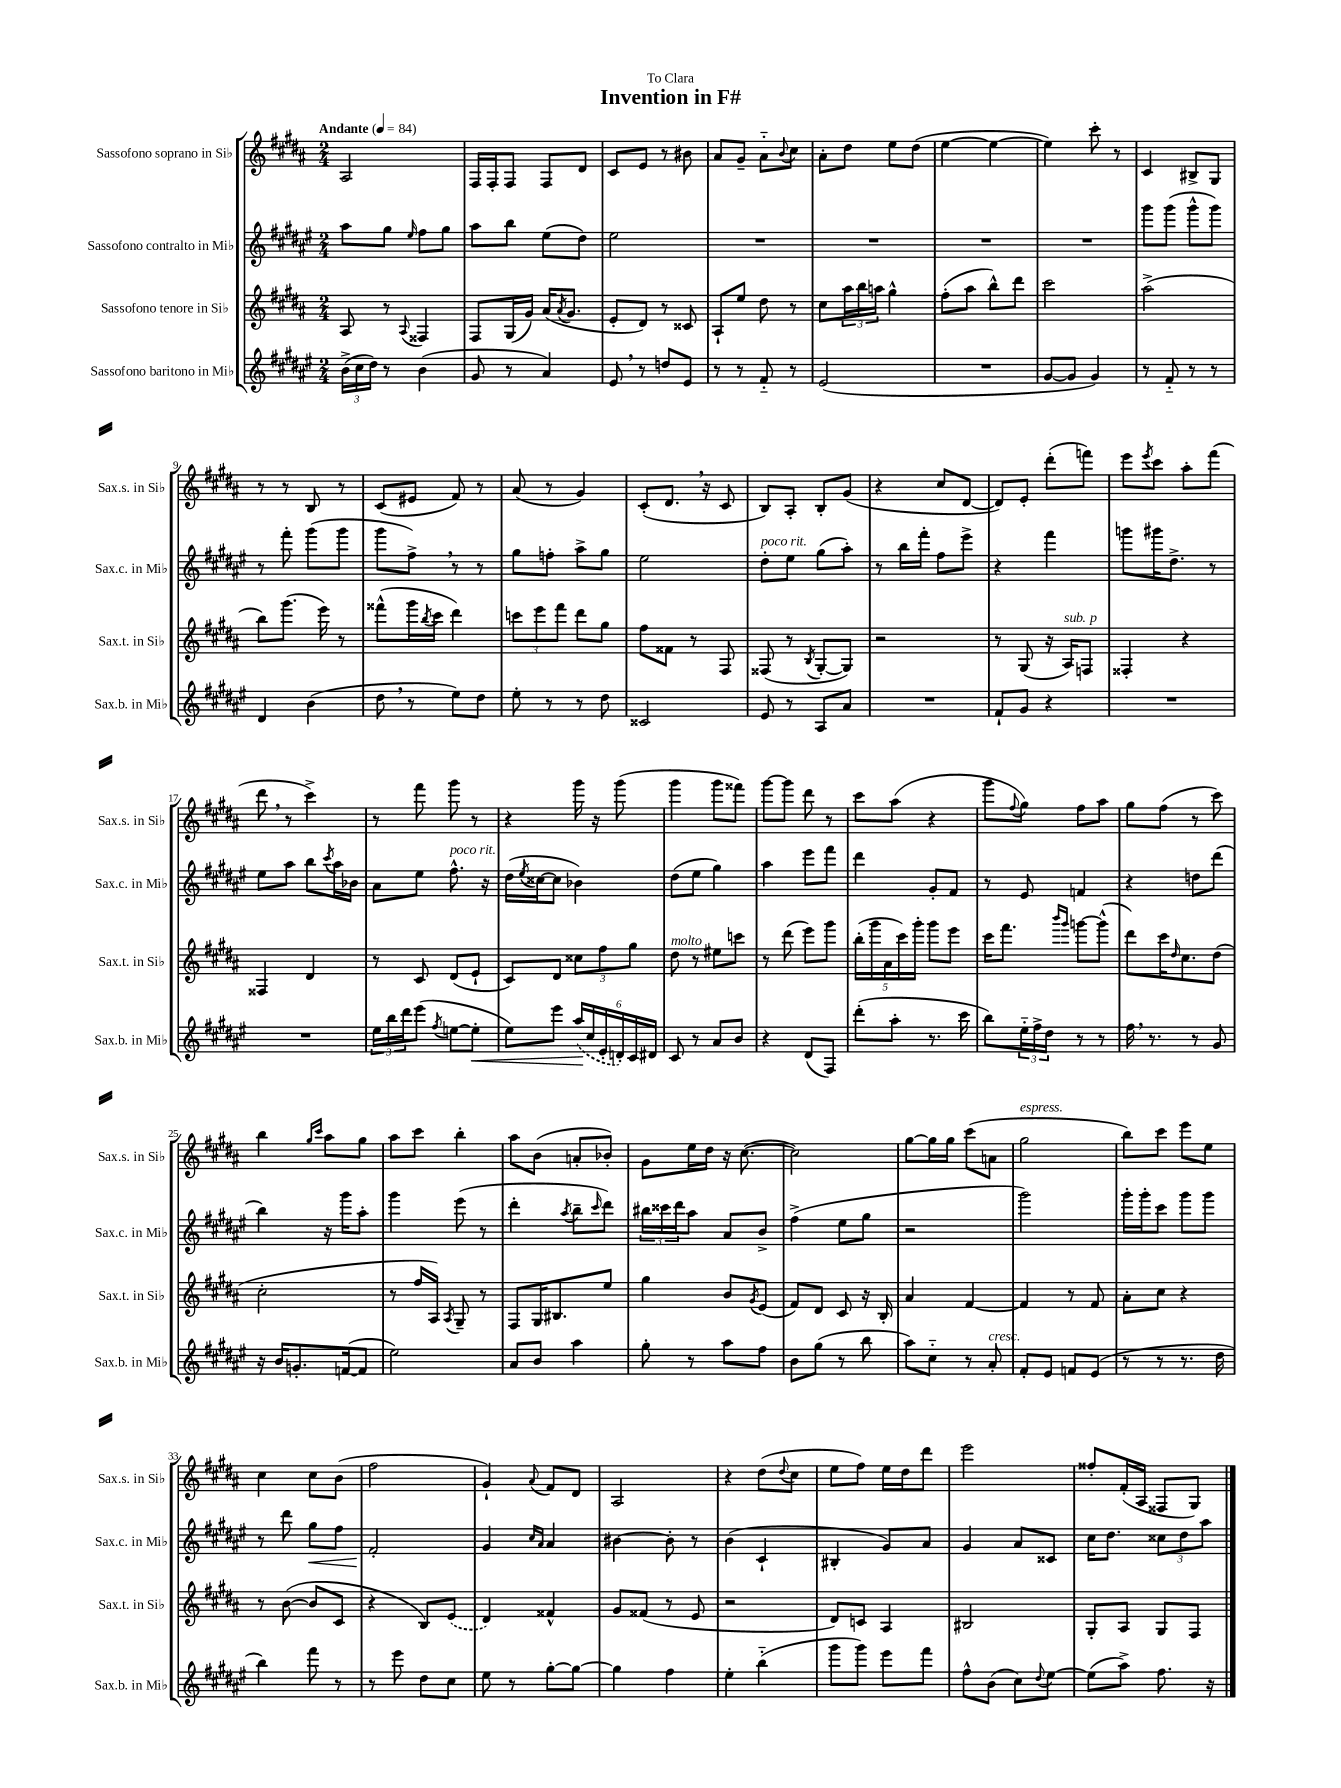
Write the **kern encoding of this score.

**kern	**kern	**kern	**kern
*staff4	*staff3	*staff2	*staff1
*clefG2	*clefG2	*clefG2	*clefG2
*k[f#c#g#d#a#e#]	*k[f#c#g#d#a#]	*k[f#c#g#d#a#e#]	*k[f#c#g#d#a#]
*M2/4	*M2/4	*M2/4	*M2/4
*MM84	*MM84	*MM84	*MM84
(24b^	8A#	8aa#	2A#
24cc#	.	.	.
24dd#)	.	.	.
8r	8r	8gg#	.
.	8qqA#	16qqee#	.
(4b	4F##	8ff#	.
.	.	8gg#	.
=	=	=	=
8g#	8F#	8aa#	16F#
.	.	.	16F#'
8r	(16G#	8bb	8F#
.	16g#)	.	.
4a#)	(16a#	(8ee#	8F#
.	8qa#	.	.
.	8.g#	.	.
.	.	8dd#)	8d#
=	=	=	=
8e#	8e'	2ee#	8c#
8r	8d#)	.	8e
8dd	8r	.	8r
8e#	8c##	.	8b#
=	=	=	=
8r	8A#`	2r	8a#
8r	8ee	.	8g#~
8f#'~	8dd#	.	8a#'~
.	.	.	8qqb
8r	8r	.	8cc#
=	=	=	=
(2e#	8cc#	2r	8a#'
.	24aa#	.	8dd#
.	24bb	.	.
.	24aa	.	.
.	4gg#^^	.	8ee
.	.	.	(8dd#
=	=	=	=
2r	(8ff#'	2r	[4ee
.	8aa#	.	.
.	8bb^^)	.	4ee_
.	8ddd#	.	.
=	=	=	=
[8g#	2ccc#	2r	4ee])
8g#]	.	.	.
4g#)	.	.	8ccc#'
.	.	.	8r
=	=	=	=
8r	(2aa#^	8ggg#	4c#
8f#'~	.	(8ggg#	.
8r	.	8ggg#^^	8B#^
8r	.	8ggg#)	8G#
=	=	=	=
4d#	8bb)	8r	8r
.	(8.ggg#	8fff#'	8r
(4b	.	(8ggg#	8B
.	16eee)	.	.
.	8r	8ggg#	8r
=	=	=	=
8dd#	(8fff##^^	8ggg#	(8c#
8r	16ggg#	8ff#^)	8e#
.	8qbb	.	.
.	16ccc#	.	.
8ee#)	4ddd#)	8r	8f#)
8dd#	.	8r	8r
=	=	=	=
8ee#'	12ccc	8gg#	(8a#
.	12eee	.	.
8r	.	8ff'	8r
.	12fff#	.	.
8r	8ddd#	8aa#^	4g#)
8dd#	8gg#	8gg#	.
=	=	=	=
2c##	8ff#	2ee#	(8c#'
.	8f##	.	8.d#
.	8r	.	.
.	.	.	16r
.	8F#	.	8c#
=	=	=	=
8e#	(8F##	8dd#'	8B)
8r	8r	8ee#	8A#'
.	8qB	.	.
8A#	[8G#'	(8gg#	8B'
8a#	8G#])	8aa#')	(8g#
=	=	=	=
2r	2r	8r	4r
.	.	16bb	.
.	.	16fff#'	.
.	.	8ff#	8cc#
.	.	8eee#^	[8d#
=	=	=	=
8f#`	8r	4r	8d#])
8g#	(8G#	.	8e'
4r	16r	4fff#	(8ddd#'
.	16A#)	.	.
.	8F	.	8fff)
=	=	=	=
2r	4F##'	8ggg	8eee
.	.	.	8qeee
.	.	16ggg#	8ccc#
.	.	8.dd#^	.
.	4r	.	8aa#'
.	.	8r	(8fff#
=	=	=	=
2r	4F##	8ee#	8ddd#
.	.	8aa#	8r
.	4d#	8bb	4ccc#^)
.	.	8qccc#	.
.	.	16aa#	.
.	.	16b-	.
=	=	=	=
24ee#	8r	8a#	8r
24bb	.	.	.
24ddd#	.	.	.
(8eee#	8c#	8ee#	8fff#
8qff#	.	.	.
[8ee	(8d#	8.ff#^^	8ggg#
8ee']	8e`	.	8r
.	.	16r	.
=	=	=	=
8ee#)	8c#)	(16dd#	4r
.	.	8qee#	.
.	.	[16cc##	.
8eee#	8d#	8cc##]	.
(24aa#	12cc##	4b-)	16ggg#
24cc#	.	.	.
.	.	.	16r
24e#'	12ff#	.	.
24d')	.	.	(8ggg#
24c#	12gg#	.	.
24d#	.	.	.
=	=	=	=
8c#	8dd#	(8dd#	4ggg#
8r	8r	8ee#	.
8a#	8ee#	4gg#)	8ggg#
8b	8ccc	.	8fff##)
=	=	=	=
4r	8r	4aa#	[8ggg#
.	(8ddd#	.	8ggg#]
(8d#	8eee)	8eee#	8ddd#
8F#)	8ggg#	8fff#	8r
=	=	=	=
(8ddd#'	(20bb'	4ddd#	8ccc#
.	20ggg#	.	.
.	20a#	.	.
8aa#'	.	.	(8aa#
.	20ccc#)	.	.
.	20ggg#'	.	.
8.r	8ggg#	8g#'	4r
.	8eee	8f#	.
16ccc#	.	.	.
=	=	=	=
8bb)	16ccc#	8r	8ggg#
.	8.fff#	.	.
.	.	.	8qqff#
24ee#'~	.	8e#	8gg#)
24ff#^	.	.	.
24dd#	.	.	.
.	16qqbbb	.	.
.	16qqggg#	.	.
8r	[8ggg	4f	8ff#
8r	(8ggg^^]	.	8aa#
=	=	=	=
16ff#	8ddd#)	4r	8gg#
8.r	.	.	.
.	16ccc#	.	(8ff#
.	16qqdd#	.	.
.	8.cc#	.	.
8r	.	8dd	8r
8g#	(8dd#	(8ddd#	8ccc#)
=	=	=	=
16r	2cc#'	4bb)	4bb
16b	.	.	.
8.g'	.	.	.
.	.	.	16qqgg#
.	.	.	16qqccc#
.	.	16r	8aa#
([16f	.	16ggg#	.
8f]	.	8aa#'	8gg#
=	=	=	=
2ee#)	8r	4ggg#	8aa#
.	16ff#	.	8ccc#
.	16A#)	.	.
.	8qA#	.	.
.	8G#~	(8eee#	4bb'
.	8r	8r	.
=	=	=	=
8a#	8F#	4ddd#'	8aa#
8b	16G#	.	(8b
.	8.B#	.	.
.	.	8qaa#	.
4aa#	.	8bb~	8a'
.	.	16qqccc#	.
.	8ee	8ddd#)	8b-')
=	=	=	=
8gg#'	4gg#	24bb#	8g#
.	.	24ccc##	.
.	.	24ddd#	.
8r	.	8aa#	16ee
.	.	.	16dd#
8aa#	8b	8a#	16r
.	.	.	([8.cc#
.	8qg#	.	.
8ff#	(8e	8b^	.
=	=	=	=
8b	8f#)	(4ff#^	2cc#])
(8gg#	8d#	.	.
8r	8c#	8ee#	.
8bb	16r	8gg#	.
.	16B'	.	.
=	=	=	=
8aa#)	4a#	2r	[8gg#
8cc#'~	.	.	16gg#]
.	.	.	16gg#
8r	[4f#	.	(8ccc#
8a#'	.	.	8a
=	=	=	=
8f#'	4f#]	2ggg#)	2gg#
8e#	.	.	.
8f	8r	.	.
(8e#	8f#	.	.
=	=	=	=
8r	8a#'	16ggg#'	8bb)
.	.	16ggg#'	.
8r	8cc#	8ccc#	8ccc#
8.r	4r	8ggg#	8eee
.	.	8ggg#	8ee
16dd#	.	.	.
=	=	=	=
4bb)	8r	8r	4cc#
.	([8b	8ddd#	.
8fff#	8b]	8gg#	8cc#
8r	8c#	8ff#	(8b
=	=	=	=
8r	4r	2f#'	2ff#
8eee#	.	.	.
8dd#	8B)	.	.
8cc#	(8e	.	.
=	=	=	=
8ee#	4d#)	4g#	4g#`)
8r	.	.	.
.	.	16qqcc#	.
.	.	16qqa#	8qqa#
[8gg#'	4f##^^	4a#	8f#
8gg#_	.	.	8d#
=	=	=	=
4gg#]	8g#	[4b#	2A#
.	(8f##	.	.
4ff#	8r	8b#']	.
.	8e	8r	.
=	=	=	=
4ee#'	2r	(4b	4r
(4bb'~	.	4c#`	(8dd#
.	.	.	8qqdd#
.	.	.	8cc#
=	=	=	=
8ggg#	8d#)	4B#'	8ee
8ggg#)	8c	.	8ff#)
8eee#	4A#	8g#)	16ee
.	.	.	16dd#
8fff#	.	8a#	8ddd#
=	=	=	=
8ff#^^	2B#	4g#	2eee
(8b	.	.	.
8cc#)	.	8a#	.
8qqdd#	.	.	.
[8ee#	.	8c##	.
=	=	=	=
(8ee#]	8G#'	16cc#	8ff##'
.	.	8.dd#	.
8aa#^)	8A#	.	(16f#'
.	.	.	16A#
8.ff#	8G#	12cc##	8F##
.	.	12dd#	.
.	8F#	.	8G#)
.	.	12aa#	.
16r	.	.	.
==	==	==	==
*-	*-	*-	*-
